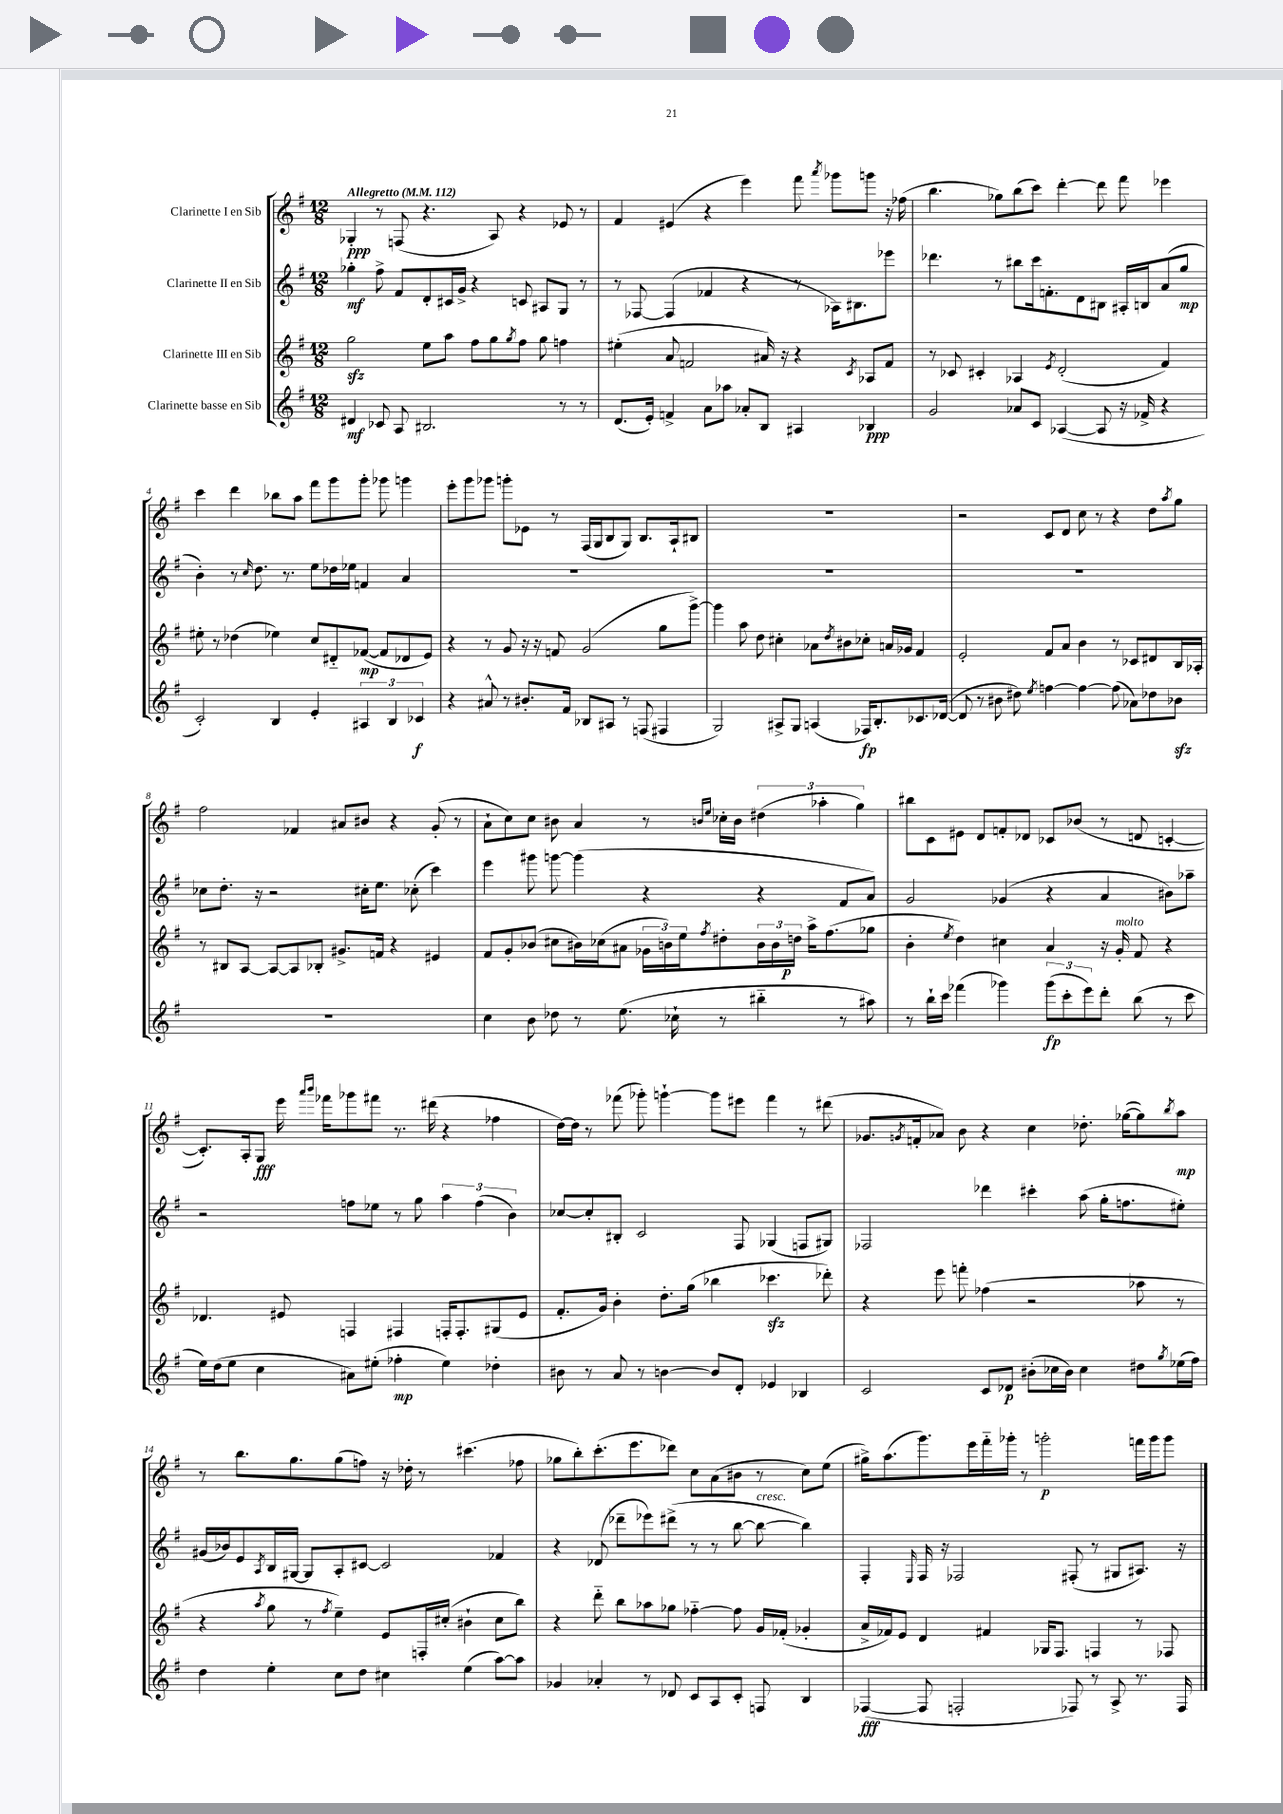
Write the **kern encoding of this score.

**kern	**kern	**kern	**kern
*staff4	*staff3	*staff2	*staff1
*clefG2	*clefG2	*clefG2	*clefG2
*k[f#]	*k[f#]	*k[f#]	*k[f#]
*M12/8	*M12/8	*M12/8	*M12/8
*MM112	*MM112	*MM112	*MM112
4d#/	2gg\	4gg-'\	4G-'/
8c-/	.	8ff#^\	8r
8A/	.	8f#/L	(8F/
2.B#/	8ee\L	8d'/	4.r
.	8aa\J	16c#/L	.
.	.	16g^/JJ	.
.	8ff#\L	4r	.
.	8gg\	.	8A/)
.	8qgg/	.	.
.	8ff#\J	8c/	4r
.	8gg\	8A#/L	.
8r	4ff\	8G/J	8e-/
8r	.	8r	8r
=	=	=	=
(8.d/L	(4ee#'\	8r	4f#/
.	.	[8F-/	.
16e'/Jk)	.	.	.
4f^/	8a/	(4F-/]	(4e#/
.	2f/	.	.
8a\L	.	4f-/	4r
8aa-\J	.	.	.
8a-'/L	.	4r	4eee\)
8B/J	16a#/)	.	.
.	16r	.	.
4A#/	4r	8r	8fff#\
.	.	.	8qaaa/
.	.	16A-\LK)	8ggg-\L
.	.	8.B#\	.
.	8qc/	.	.
4B-/	8A-/L	.	8ggg\J
.	8f/J	8eee-\J	16r
.	.	.	(16ff-\
=	=	=	=
2g/	8r	4.ddd-\	4.bb\
.	8c-/	.	.
.	4c#'/	.	.
.	.	8r	8gg-\L)
8a-/L	4A-/	8bb#\L	(8bb\
8c/J	.	16ccc\k	8ccc\J)
.	.	8.f'\	.
.	8qe/	.	.
([4A-/	(2d'/	.	[4ddd'\
.	.	8d\	.
8A-/]	.	8B#\J	8ddd\]
16r	.	16A#'/LL	8fff#\
16f-^/	.	16B/J	.
4r	4f#/)	(8a/	4eee-\
.	.	8gg/J	.
=	=	=	=
2c'/)	8ee#'\	4b'\)	4ccc\
.	8r	.	.
.	(4dd-\	8r	4ddd\
.	.	16qqcc/	.
.	.	8.dd\	.
4B/	4ee-\)	.	8bb-\L
.	.	8.r	.
.	.	.	8aa\J
4e'/	8cc/L	8ee\L	8fff#\L
.	8d#'~/	16dd-\L	8ggg\
.	.	16ee-\JJ	.
6A#/	([8f-/J	4f/	8ggg'\J
.	8f-/]L	.	8ggg-\
6B/	.	.	.
.	8d-/	4a/	4ggg\
6c-/	.	.	.
.	8e/J)	.	.
=	=	=	=
4r	4r	1.r	8eee'\L
.	.	.	8ggg\
8a#^^/	8r	.	8ggg-\J
8r	8g/	.	8ggg'\L
8.b#'/L	16r	.	8e-\J
.	16r	.	.
.	8f/	.	8r
16f#/Jk	.	.	.
8B-/L	(2g/	.	(16F#/LL
.	.	.	16G/J
8A#/J	.	.	8B/
8r	.	.	8G/J)
(8F/	.	.	8.B/L
4F#/	8gg\L	.	.
.	.	.	16A`/k
.	[8ggg^\J)	.	8B#/J
=	=	=	=
2G/)	4ggg\]	1.r	1.r
.	8aa\	.	.
.	8dd\	.	.
8A#^/L	4cc#'\	.	.
8G/J	.	.	.
(4A/	8a-\L	.	.
.	8qdd/	.	.
.	8b#\	.	.
16F-/LK)	8cc-'\J	.	.
8.B'/	.	.	.
.	16a/LL	.	.
.	16g-/JJ	.	.
8.c-/	4f#/	.	.
([16d-/Jk	.	.	.
=	=	=	=
8d-/]	2e'/	1.r	2r
8r	.	.	.
8b#\	.	.	.
8dd#\)	.	.	.
8qee/	.	.	.
[4ff\	8f#/L	.	8c/L
.	8a/J	.	8d/J
4ff\_	4b\	.	8cc\
.	.	.	8r
(8ff\]	8r	.	4r
8a-\L)	8c-/L	.	.
8dd-\	8d#/	.	8dd\L
.	.	.	8qaa/
8b-\J	16B/L	.	8gg\J
.	16A-'/JJ	.	.
=	=	=	=
1.r	8r	8cc-\L	2ff#\
.	8B#/L	8.dd'\J	.
.	[8A/J	.	.
.	.	16r	.
.	8A/_L	2r	.
.	8A/]	.	4f-/
.	8B-'/J	.	.
.	8.g#^/L	.	8a#/L
.	.	16cc#'\LK	8b#/J
.	16f/Jk	8.ee\J	.
.	4r	.	4r
.	.	(8cc-'\	.
.	4e#/	4ccc\)	(8g'/
.	.	.	8r
=	=	=	=
4cc\	8f#/L	4eee\	8a`\L
.	8g'/	.	8cc\)
8b\	(8b-/J	8ggg#\	8cc\J
8dd-\	8cc#\L	[8ggg\	8b#\
8r	16b#\L)	(4ggg\]	4a/
.	(16cc-\J	.	.
(8.ee\	8a#\J	.	.
.	24g-\LL	4r	8r
.	24b\)	.	.
16cc-`\	.	.	.
.	24ee\J	.	.
.	.	.	16qqb/LL
.	8qff#/	.	16qqee/JJ
8r	8dd#'\	.	16cc-'\LL
.	.	.	16b\JJ
4bb#'~\	24b\L	4r	(6dd#\
.	24b\	.	.
.	24dd\JJ	.	.
.	16aa^\LK	.	.
.	.	.	6aa-'\
.	(8.ff#\	.	.
8r	.	8f#/L	.
.	.	.	6gg\)
8aa#\)	8gg-\J	8a/J)	.
=	=	=	=
8r	4b'\	2g/	8bb#\L
16bb`\LL	.	.	8c\
16ccc\JJ	.	.	.
.	8qee/	.	.
(4fff-\	4dd\)	.	8e#\J
.	.	.	8d/L
4ggg-\)	4cc#\	(4g-/	8f'/
.	.	.	8d-/J
(12ggg-\L	4a/	4r	8c-/L
12ccc'\	.	.	.
.	.	.	(8b-/J
12eee\)	.	.	.
8ddd'\J	16r	4a/	8r
.	16g'/	.	.
(8bb\	8f#/	.	8d/
8r	4r	8b#\L)	[4c'/
8ccc\	.	8aa-~\J	.
=	=	=	=
16ee\LL)	4.d-/	2r	8.c'/]L)
(16dd\J	.	.	.
8ee\J	.	.	.
.	.	.	16A'/k
4cc\	.	.	8G/J
.	8e#/	.	16eee\
.	.	.	16qqaaa/LL
.	.	.	16qqbbb/JJ
.	.	.	16fff-\LK
8a#\L)	4F/	8ff\L	8ggg-\
(8ee#'\J	.	8ee-\J	8fff#\J
4ff-'\	4F#/	8r	8.r
.	.	8gg\	.
.	.	.	(16ddd#\
4ee#\)	16F'/LK	6aa\	4r
.	8.F'/	.	.
.	.	(6ff\	.
4dd-'\	(8G#/	.	4ff-\
.	.	6b\)	.
.	8e#/J	.	.
=	=	=	=
8b#\	8.f#'/L	[8cc-/L	[16dd\LL)
.	.	.	16dd\]JJ
8r	.	8cc-'/]	8r
.	16g/Jk)	.	.
8a/	4b'\	8B#'/J	(8fff-\
8r	.	2c/	8ggg-'\)
[4b\	8.dd'\L	.	[4ggg`\
.	(16gg\Jk	.	.
8b/]L	4bb-\	.	8ggg\]L
8d'/J	.	8F#/	8eee#\J
4e-/	4.ccc-\	(4G-/	4fff-\
4B-/	.	8F/L	8r
.	8ddd-'\)	8G#/J)	(8ddd#\
=	=	=	=
2c/	4r	2F-/	8.g-/L
.	.	.	8qg/
.	.	.	16f'/k
.	8eee\	.	8a-/J)
.	8fff'\	.	8b\
8c/L	(4ff-\	4ddd-\	4r
8d-/J	.	.	.
(8b#'\L	2r	4ccc#'\	4cc\
16cc-\L	.	.	.
16b#\JJ)	.	.	.
4cc-\	.	(8aa\	8.dd-'\
.	.	16gg'\LK	.
.	.	8.ff\	([16gg-\LK
8dd#\L	8aa-\	.	8gg-\])
8qgg/	.	.	8qbb/
(16ee-\L	8r	8ee#'\J)	8aa\J
16ff#\JJ)	.	.	.
=	=	=	=
4dd\	4r	(16g#/LL	8r
.	.	16b-/J)	.
.	.	8e/	8.bb\L
.	8qaa/	8qA/	.
4ee'\	8gg\	16B/L	.
.	.	[16G#/JJ	8.gg\
.	8r	8G#/]L	.
.	8qff#/	.	.
8cc\L	4ee~\)	8A'/	(8gg\
8dd\J	.	[8c#/J	8ff\J)
4cc#\	8e/L	2c#/]	16r
.	.	.	16dd-'\
.	16F'/L	.	8r
.	(16cc#'/JJ	.	.
(4ee\	4b#`\	.	(4.ccc#\
[8aa\L)	8cc#\L	4f-/	.
8aa\]J	8bb\J)	.	8ff-\
=	=	=	=
4g-/	4r	4r	8gg-\L
.	.	.	8bb'\)
4a-'/	8ddd'~\	(8d-/	(8.ccc'\
.	8bb\L	8ddd-~\L	.
.	.	.	8.eee\
8r	8aa-\	8eee-\)	.
8d-/	8gg-\J	(8ddd#^\J	8ddd-\J)
8c/L	[4ff-'~\	8r	8cc\L
8A/	.	8r	(8a\
8c'/J	8ff-\]	[8bb\	8b#\J
8F/	16g/LL	8bb\_	8r
.	(16f-'/JJ	.	.
4B/	4g-'/	4bb\])	8cc\L)
.	.	.	(8ee\J
=	=	=	=
([4F-/	16a^/LL	4F#'/	16gg#^\LK)
.	16f-/J)	.	(8.aa\
.	8e/J	.	.
.	.	16qqE/	.
8F-/]	4d/	16F#/	8.ggg\)
.	.	16r	.
2F'/	.	2F-/	.
.	.	.	16eee\L
.	4f#/	.	16fff#'~\
.	.	.	16ggg-'\JJ
.	.	.	8r
.	16G-/LK	.	2ggg'\
.	8.F#/J	.	.
8F-/)	.	(8F#'/	.
8r	4F/	8r	.
8A^/	.	8G#/L	.
8.r	8r	8.A#/J)	16fff\LL
.	.	.	16ggg\J
.	8F-/	.	8ggg\J
16F-/	.	16r	.
==	==	==	==
*-	*-	*-	*-
